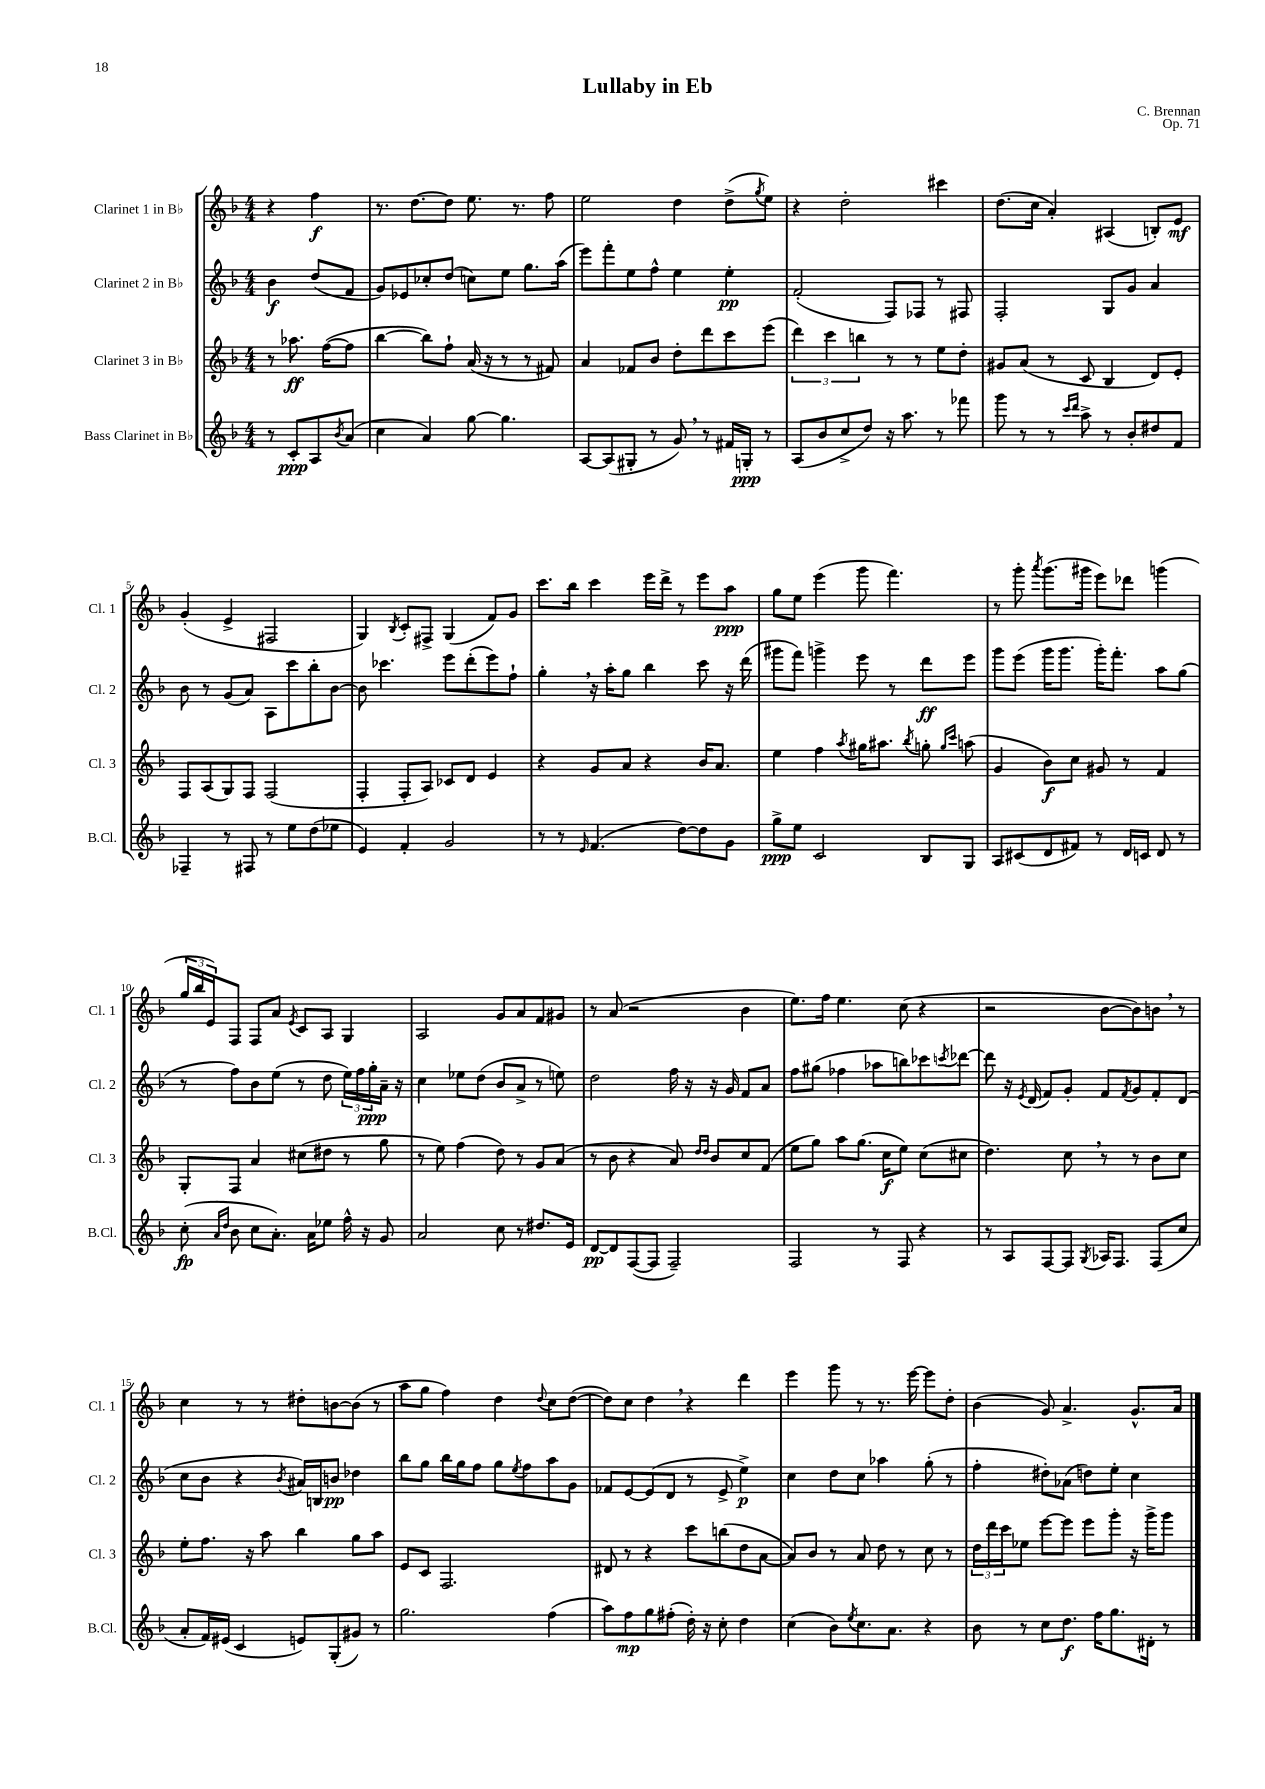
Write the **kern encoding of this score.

**kern	**kern	**kern	**kern
*staff4	*staff3	*staff2	*staff1
*clefG2	*clefG2	*clefG2	*clefG2
*k[b-]	*k[b-]	*k[b-]	*k[b-]
*M4/4	*M4/4	*M4/4	*M4/4
8r	8r	4b-\	4r
8c'/L	8.aa-\	.	.
8A/	.	(8dd/L	4ff\
.	([16ff\LK	.	.
8qb-/	.	.	.
(8a/J	8ff\]J	8f/J	.
=	=	=	=
4cc\	[4bb-\	8g/L)	8.r
.	.	8e-/	.
.	.	.	[8.dd\L
4a/)	8bb-\]L)	8cc-'/	.
.	8ff`\J	(8dd/J	8dd\]J
[8gg\	(16a/	8cc\L)	8.ee\
.	16r	.	.
4.gg\]	8r	8ee\J	.
.	.	.	8.r
.	8r	8.gg\L	.
.	8f#/)	.	8ff\
.	.	(16aa\Jk	.
=	=	=	=
[8A/L	4a/	8eee\L)	2ee\
(8A/]	.	8fff'\	.
8G#'/J	8f-/L	8ee\	.
8r	8b-/J	8ff^^\J	.
8g/)	8dd'\L	4ee\	4dd\
8r	8ddd\	.	.
16f#/LL	8ccc\	4ee'\	(8dd^\L
16G'/JJ	.	.	.
.	.	.	8qgg/
8r	(8eee\J	.	8ee\J)
=	=	=	=
(8A/L	6ddd\)	(2f'/	4r
8b-/	.	.	.
.	6ccc\	.	.
8cc^/	.	.	2dd'\
.	6bb\	.	.
8dd/J)	.	.	.
16r	8r	8F/L)	.
8.aa\	.	.	.
.	8r	8F-/J	.
8r	8ee\L	8r	4ccc#\
8fff-\	8dd'\J	8F#/	.
=	=	=	=
8ggg\	8g#/L	2F'/	(8.dd\L
8r	(8a/J	.	.
.	.	.	16cc\Jk
8r	8r	.	4a'/)
16qqccc/LL	.	.	.
16qqddd/JJ	.	.	.
8aa^\	8c/	.	.
8r	4B-/	8G/L	(4A#/
8b-'/L	.	8g/J	.
8dd#/	8d/L)	4a/	8B'/L)
8f/J	8e'/J	.	8e/J
=	=	=	=
4F-~/	8F/L	8b-\	(4g'/
.	(8A/	8r	.
8r	8G/)	(8g/L	4e^/
8F#/	8F/J	8a/J)	.
8r	(2F/	8A\L	2F#/
8ee\L	.	8ccc\	.
(8dd\	.	8bb-'\	.
8ee-\J	.	[8b-\J	.
=	=	=	=
4e/)	4F'/	8b-\]	4G/)
.	.	4.ccc-\	.
.	.	.	8qB-/
4f'/	8F'/L	.	8c'/L
.	8A/J)	.	8F#^/J
2g/	8c-/L	8eee\L	(4G/
.	8d/J	(8ddd'\	.
.	4e/	8eee\)	8f/L)
.	.	8ff`\J	8g/J
=	=	=	=
8r	4r	4gg'\	8.ccc\L
8r	.	.	.
.	.	.	16bb-\Jk
16qqe/	.	.	.
(4.f/	8g/L	16r	4ccc\
.	.	16aa'\LK	.
.	8a/J	8gg\J	.
.	4r	4bb-\	16eee\LL
.	.	.	16ddd^\JJ
[8dd\L)	.	.	8r
8dd\]	16b-/LK	8ccc\	8eee\L
.	8.a/J	.	.
8g\J	.	16r	8aa\J
.	.	(16ddd\	.
=	=	=	=
8gg^\L	4ee\	8ggg#\L	8gg\L
8ee\J	.	8fff\J)	8ee\J
2c/	4ff\	4ggg^\	(4eee\
.	8qaa/	.	.
.	16gg#\LK	8eee\	8ggg\
.	8.aa#\J	.	.
.	.	8r	4.fff\)
.	8qbb-/	.	.
8B-/L	8gg'\	8ddd\L	.
.	16qqgg/LL	.	.
.	16qqccc/JJ	.	.
8G/J	(8aa\	8eee\J	.
=	=	=	=
8A/L	4g/	8ggg\L	8r
(8c#/	.	(8eee\J	8ggg'\
.	.	.	8qaaa/
8d/	8b-\L)	16ggg\LK	(8.ggg\L
.	.	8.ggg\J	.
8f#/J)	8cc\J	.	.
.	.	.	16ggg#\Jk
8r	8g#/	16ggg'\LK)	8eee\L)
.	.	8.fff'\J	.
16d/LL	8r	.	8ddd-\J
16c/JJ	.	.	.
8d/	4f/	8aa\L	(4ggg\
8r	.	(8gg\J	.
=	=	=	=
(8cc'\	8G'/L	8r	24gg/LL
.	.	.	24bb-/
.	.	.	24e/J)
16qqa/LL	.	.	.
16qqdd/JJ	.	.	.
8b-\	8F/J	8ff\L)	8F/J
8cc\L	4a/	8b-\	8F/L
8.a'\J)	.	(8ee\J	8a/J
.	.	.	8qe/
.	(8cc#\L	8r	8c/L
16a\LK	.	.	.
8ee-\J	8dd#\J	8dd\	8A/J
16ff^^\	8r	24ee\LL)	4G/
.	.	24ff\	.
16r	.	.	.
.	.	24gg'\	.
8g/	8gg\	16a~\JJ	.
.	.	16r	.
=	=	=	=
2a/	8r	4cc\	2A/
.	8ee\)	.	.
.	(4ff\	8ee-\L	.
.	.	(8dd\J	.
8cc\	8dd\)	8b-/L	8g/L
8r	8r	8a^/J	8a/
8.dd#/L	8g/L	8r	8f/
.	(8a/J	8ee\)	8g#/J
16e/Jk	.	.	.
=	=	=	=
[8d/L	8r	2dd\	8r
8d/]	8b-\	.	(8a/
([8F/	4r	.	2r
8F/]J	.	.	.
2F~/)	8a/)	16ff\	.
.	.	16r	.
.	16qqdd/LL	.	.
.	16qqdd/JJ	.	.
.	8b-/L	16r	.
.	.	16g/	.
.	8cc/	8f/L	4b-\
.	(8f/J	8a/J	.
=	=	=	=
2F/	8ee\L	8ff\L	8.ee\L)
.	8gg\J)	(8gg#\J	.
.	.	.	16ff\Jk
.	8aa\L	4ff-\	4.ee\
.	(8.gg\J	.	.
8r	.	8aa-\L	.
.	16cc\LK	.	.
8F/	8ee\J)	8bb\)	(8cc\
4r	(8cc\L	8ccc-\	4r
.	.	8qccc/	.
.	8cc#\J	[8ddd-\J	.
=	=	=	=
8r	4.dd\)	8ddd-\]	2r
8A/L	.	16r	.
.	.	8qe/	.
.	.	(16d/	.
[8F/	.	8f/L)	.
8F/]J	8cc\	8g'/J	.
8qG/	.	.	.
16A-/LK	8r	8f/L	[8b-\L
8.F/J	.	.	.
.	.	8qf/	.
.	8r	8g/	8b-\])
(8F/L	8b-\L	8f'/	8b\J
8cc/J	8cc\J	(8d/J	8r
=	=	=	=
8a'/L	8ee'\L	8cc\L	4cc\
16f/L)	8.ff\J	8b-\J	.
(16e#/JJ	.	.	.
4c/	.	4r	8r
.	16r	.	.
.	8aa\	.	8r
.	.	8qb-/	.
8e/L)	4bb-\	16a#/LL)	8dd#'\L
.	.	16B/J	.
(8G'/	.	8b/J	[8b\
8g#/J)	8gg\L	4dd-\	(8b\]J
8r	8aa\J	.	8r
=	=	=	=
2.gg\	8e/L	8bb-\L	8aa\L
.	8c/J	8gg\J	8gg\J
.	2.F/	16bb-\LL	4ff\)
.	.	16gg\J	.
.	.	8ff\J	.
.	.	8gg\L	4dd\
.	.	8qee/	.
.	.	8ff\	.
.	.	.	8qqdd/
(4ff\	.	8aa\	8cc\L
.	.	8g\J	([8dd\J
=	=	=	=
8aa\L)	8d#/	8f-/L	8dd\]L)
8ff\	8r	[8e/	8cc\J
8gg\	4r	(8e/]	4dd\
(8ff#'\J	.	8d/J	.
16dd'\)	8ccc\L	8r	4r
16r	.	.	.
8cc'\	(8bb\	8e^/	.
4dd\	8dd\	4ee^\)	4ddd\
.	[8a\J	.	.
=	=	=	=
(4cc\	8a/]L)	4cc\	4eee\
.	8b-/J	.	.
8b-\L)	8r	8dd\L	8ggg\
8qee/	.	.	.
8.cc\	8a/	8cc\J	8r
.	8dd\	4aa-\	8.r
8.a\J	.	.	.
.	8r	.	.
.	.	.	[16eee\
4r	8cc\	(8gg'\	8eee\]L
.	8r	8r	8dd'\J
=	=	=	=
8b-\	24dd\LL	4ff'\	(4b-\
.	24ddd\	.	.
.	24ccc\J	.	.
8r	8ee-\J	.	.
8cc\L	[8eee\L	8dd#'\L)	8g/)
8.dd\J	8eee\]J	(8a-\J	4.a^/
.	8eee\L	8dd\L)	.
16ff\LK	.	.	.
8.gg\	8ggg'\J	8ee'\J	.
.	16r	4cc\	8.g^^/L
16d#'\Jk	16ggg^\LK	.	.
8r	8ggg\J	.	.
.	.	.	16a/Jk
==	==	==	==
*-	*-	*-	*-
